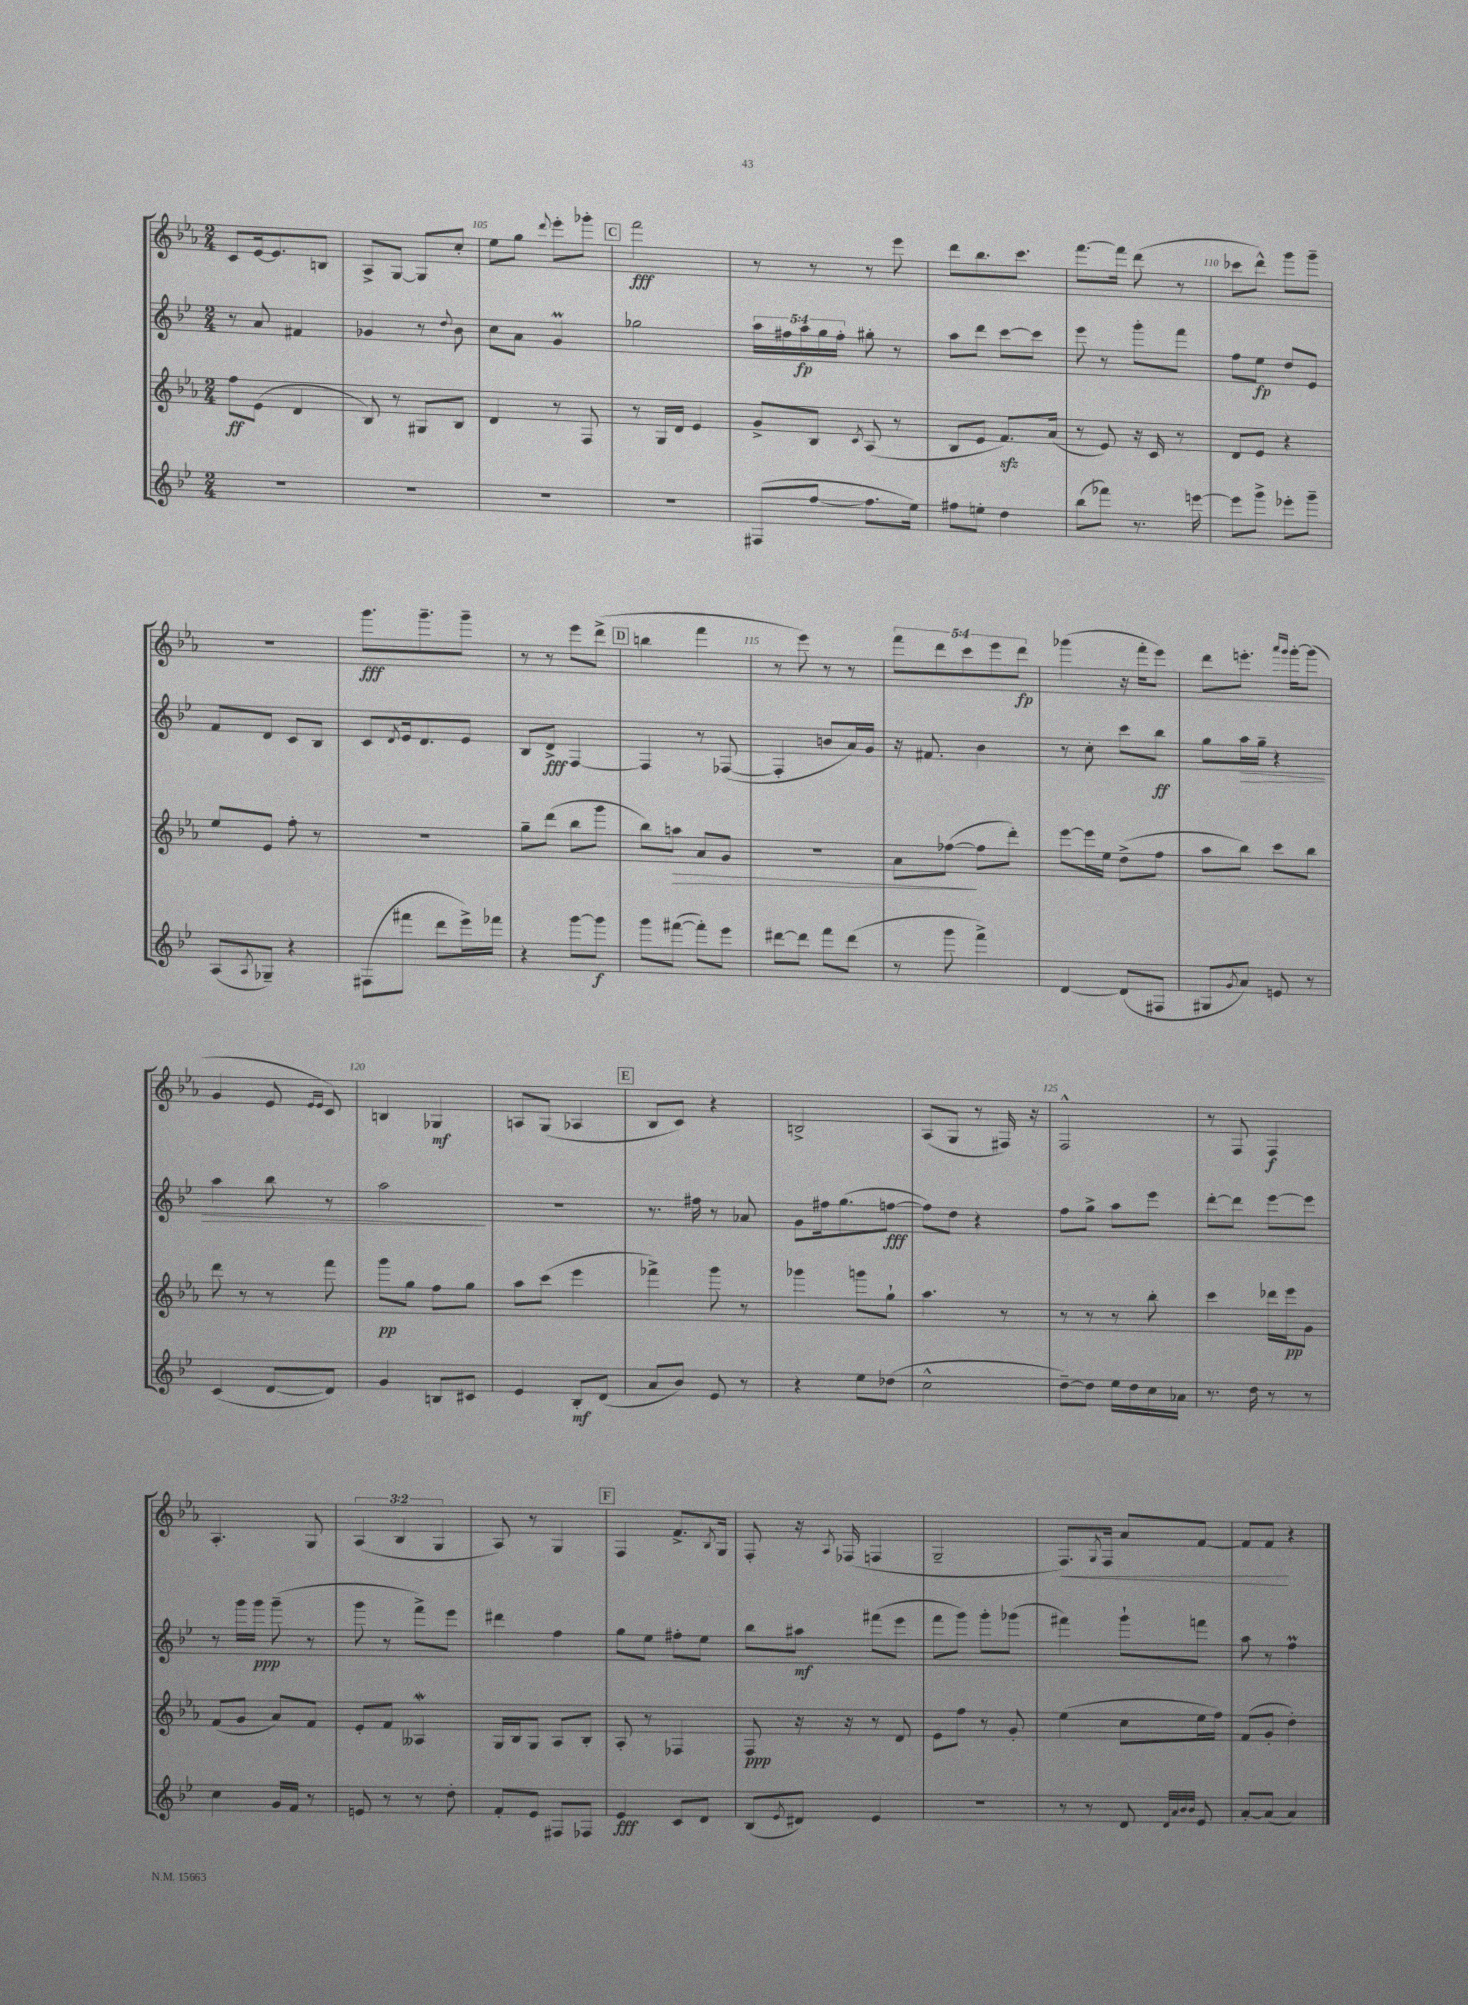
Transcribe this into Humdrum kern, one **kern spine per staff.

**kern	**kern	**kern	**kern
*staff4	*staff3	*staff2	*staff1
*clefG2	*clefG2	*clefG2	*clefG2
*k[b-e-]	*k[b-e-a-]	*k[b-e-]	*k[b-e-a-]
*M2/4	*M2/4	*M2/4	*M2/4
2r	8ff\L	8r	8c/L
.	(8e-\J	8a/	[16e-/k
.	.	.	8.e-/]
.	4d/	4f#/	.
.	.	.	8B/J
=	=	=	=
2r	8B-/)	4g-/	8A-^/L
.	8r	.	[8G/J
.	8G#/L	8r	8G/]L
.	.	8qqdd/	.
.	8B-/J	8b-\	8cc'/J
=	=	=	=
2r	4d/	8cc\L	8ee-\L
.	.	8a\J	8gg\J
.	.	.	8qqddd/
.	8r	4g/	8eee-'\L
.	8F/	.	8ggg-'\J
=	=	=	=
2r	8r	2gg-\	2fff\
.	16G/LL	.	.
.	16d/JJ	.	.
.	4e-/	.	.
=	=	=	=
(8F#/L	8g^/L	20aa\LL	8r
.	.	20ff#\	.
.	.	20aa\	.
[8ff/J	8B-/J	.	8r
.	.	20gg\	.
.	.	20ff#'\JJ	.
.	8qc/	.	.
8.ff\]L	(8A-/	8gg#'\	8r
.	8r	8r	8eee-\
16ee-\Jk)	.	.	.
=	=	=	=
8ff#\L	8B-/L	8aa\L	8ddd\L
8ee'\J	8e-/J	8ddd\J	8.bb-\
4dd\	8.f/L)	[8ccc\L	.
.	.	.	8.ccc\J
.	.	8ccc\]J	.
.	(16a-/Jk	.	.
=	=	=	=
(8bb-\L	8r	8eee-\	[8.fff\L
8fff-\J)	8e-/)	8r	.
.	.	.	16fff\]Jk
8.r	16r	8ggg'\L	(8ddd\
.	16c/	.	.
.	8r	8fff\J	8r
[16eee\	.	.	.
=	=	=	=
8eee\]L	8d/L	8ff\L	8ccc-\L
8ggg^\J	8e-/J	8ee-\J	8ddd^^\J)
8eee-'\L	4r	8dd/L	8ggg\L
8ggg~\J	.	8e-/J	8ggg~\J
=	=	=	=
(8A/L	8ee-/L	8f/L	2r
8qA/	.	.	.
8G-~/J)	8e-/J	8d/J	.
4r	8ff'\	8c/L	.
.	8r	8B-/J	.
=	=	=	=
(8F#\L	2r	8c/L	8.ggg\L
.	.	8qd/	.
8fff#\J	.	16e-/k	.
.	.	8.d/	8.ggg~\
8ddd\L	.	.	.
16eee-^\L)	.	8e-/J	8ggg~\J
16fff-\JJ	.	.	.
=	=	=	=
4r	8gg~\L	8B-/L	8r
.	(8ddd\J	8d^/J	8r
[8ggg\L	8bb-\L	[4F/	8eee-\L
8ggg\]J	8ggg\J	.	(8ddd^\J
=	=	=	=
8ggg\L	8bb-\L)	4F/]	4bb\
([8fff#\J	8aa\J	.	.
8fff#'\]L)	8a-/L	8r	4fff\
8eee-\J	8g/J	([8F-/	.
=	=	=	=
[8ddd#\L	2r	4F-'/]	8r
8ddd#\]J	.	.	8eee-\)
8fff\L	.	8b/L	8r
(8ddd#\J	.	16a/L)	8r
.	.	16g/JJ	.
=	=	=	=
8r	8a-\L	16r	10fff\L
.	.	8.f#/	.
.	.	.	10ddd\
8ggg\	([8ff-\J	.	.
.	.	.	10ccc\
4fff^\)	8ff-\]L	4b-\	.
.	.	.	10eee-\
.	8ddd'\J)	.	.
.	.	.	10ddd\J
=	=	=	=
[4d/	[8eee-\L	8r	(4ggg-\
.	16eee-\]L	8cc'\	.
.	16ee-\JJ	.	.
(8d/]L	(8dd^\L	8ccc\L	16r
.	.	.	16fff'\LK
8F#/J	8ff\J	8bb-\J	8eee-\J)
=	=	=	=
8G#/L	8aa-\L	8gg\L	8ddd\L
8qg/	.	.	.
8a/J)	8bb-\J)	16aa\L	8.eee'\J
.	.	16gg~\JJ	.
8e/	8ccc\L	4r	.
.	.	.	16qqaaa-/LL
.	.	.	16qqggg/JJ
.	.	.	[16ggg'\LK
8r	8bb-\J	.	(8ggg\]J
=	=	=	=
(4c/	8ddd\	4aa\	4g/
.	8r	.	.
[8d/L	8r	8bb-\	8e-/
.	.	.	16qqe-/LL
.	.	.	16qqe-/JJ
8d/]J)	8fff\	8r	8c/)
=	=	=	=
4g/	8ggg\L	2aa\	4B/
.	8gg\J	.	.
8B/L	8ff\L	.	4G-/
8c#/J	8gg\J	.	.
=	=	=	=
4e-/	8aa-\L	2r	8A/L
.	(8ccc\J	.	(8G/J
8B-'/L	4eee-\	.	4A-/
(8d/J	.	.	.
=	=	=	=
8a/L	4fff-^\)	8.r	8B-/L
8b-/J)	.	.	8c/J)
.	.	16ff#\	.
8e-/	8ggg\	8r	4r
8r	8r	8a-/	.
=	=	=	=
4r	4ggg-\	8g\L	2B^/
.	.	16ff#\k	.
.	.	(8.gg\	.
8ee-\L	8ggg\L	.	.
(8dd-\J	8gg`\J	[8ff\J	.
=	=	=	=
2cc^^\	4.aa-\	8ff\]L)	(8A-/L
.	.	8dd\J	8G/J
.	.	4r	8r
.	8r	.	16F#/)
.	.	.	16r
=	=	=	=
[8dd~\L)	8r	8ff\L	2F^^/
8dd\]J	8r	8gg^\J	.
16ee-\LL	8r	8aa\L	.
16dd\	.	.	.
16cc\	8bb-'\	8eee-\J	.
16a-\JJ	.	.	.
=	=	=	=
8.r	4ccc\	[8ddd'\L	8r
.	.	8ddd\]J	8F/
16dd\	.	.	.
8r	16ddd-\LL	[8eee-\L	4F/
.	16eee-\J	.	.
8r	8g\J	8eee-\]J	.
=	=	=	=
4cc\	(8f/L	8r	4.A-'/
.	8g/J	16ggg\LL	.
.	.	16ggg\JJ	.
16g/LL	8a-/L)	(8ggg~\	.
16f/JJ	.	.	.
8r	8f/J	8r	8G/
=	=	=	=
8e/	8e-'/L	8ggg\	(6A-/
8r	8f/J	8r	.
.	.	.	6B-/
8r	4A--/	8fff^\L)	.
.	.	.	6G/
8dd'\	.	8eee-\J	.
=	=	=	=
8f'/L	16G/LL	4ddd#\	8A-/)
.	16B-/J	.	.
8e-/J	8G/J	.	8r
8F#/L	8A-/L	4ff\	4G/
8F-/J	8B-'/J	.	.
=	=	=	=
4e-/	8A-'/	8gg\L	4F/
.	8r	8ee-\J	.
8c/L	4F-/	8ff#'\L	8.f^/L
8d/J	.	8ee-\J	.
.	.	.	8qB-/
.	.	.	16G/Jk
=	=	=	=
(8B-/L	8F/	8bb-\L	8F'/
8qe-/	.	.	.
8d#/J)	16r	8aa#\J	16r
.	.	.	8qA-/
.	16r	.	(16F-/
4e-/	8r	(8fff#\L	4F/
.	8d/	8eee-\J	.
=	=	=	=
2r	8e-\L	8fff\L	2G~/
.	8ff\J	8ggg\J)	.
.	8r	8ggg'\L	.
.	8g'/	(8ggg-\J	.
=	=	=	=
8r	(4ee-\	4fff#\)	8.F/L)
8r	.	.	.
.	.	.	8qG/
.	.	.	16F/Jk
8d/	8cc\L	8ggg`\L	8a-/L
32qqd/LLL	.	.	.
32qqa/	.	.	.
32qqb-/	.	.	.
32qqb-/JJJ	.	.	.
8e-/	16ee-\L	8fff\J	[8f/J
.	16ff\JJ)	.	.
=	=	=	=
[8a'/L	(8f/L	8aa\	8f/]L
(8a/]J	8g'/J	8r	8f/J
4a/)	4dd'\)	4ff\	4r
==	==	==	==
*-	*-	*-	*-
